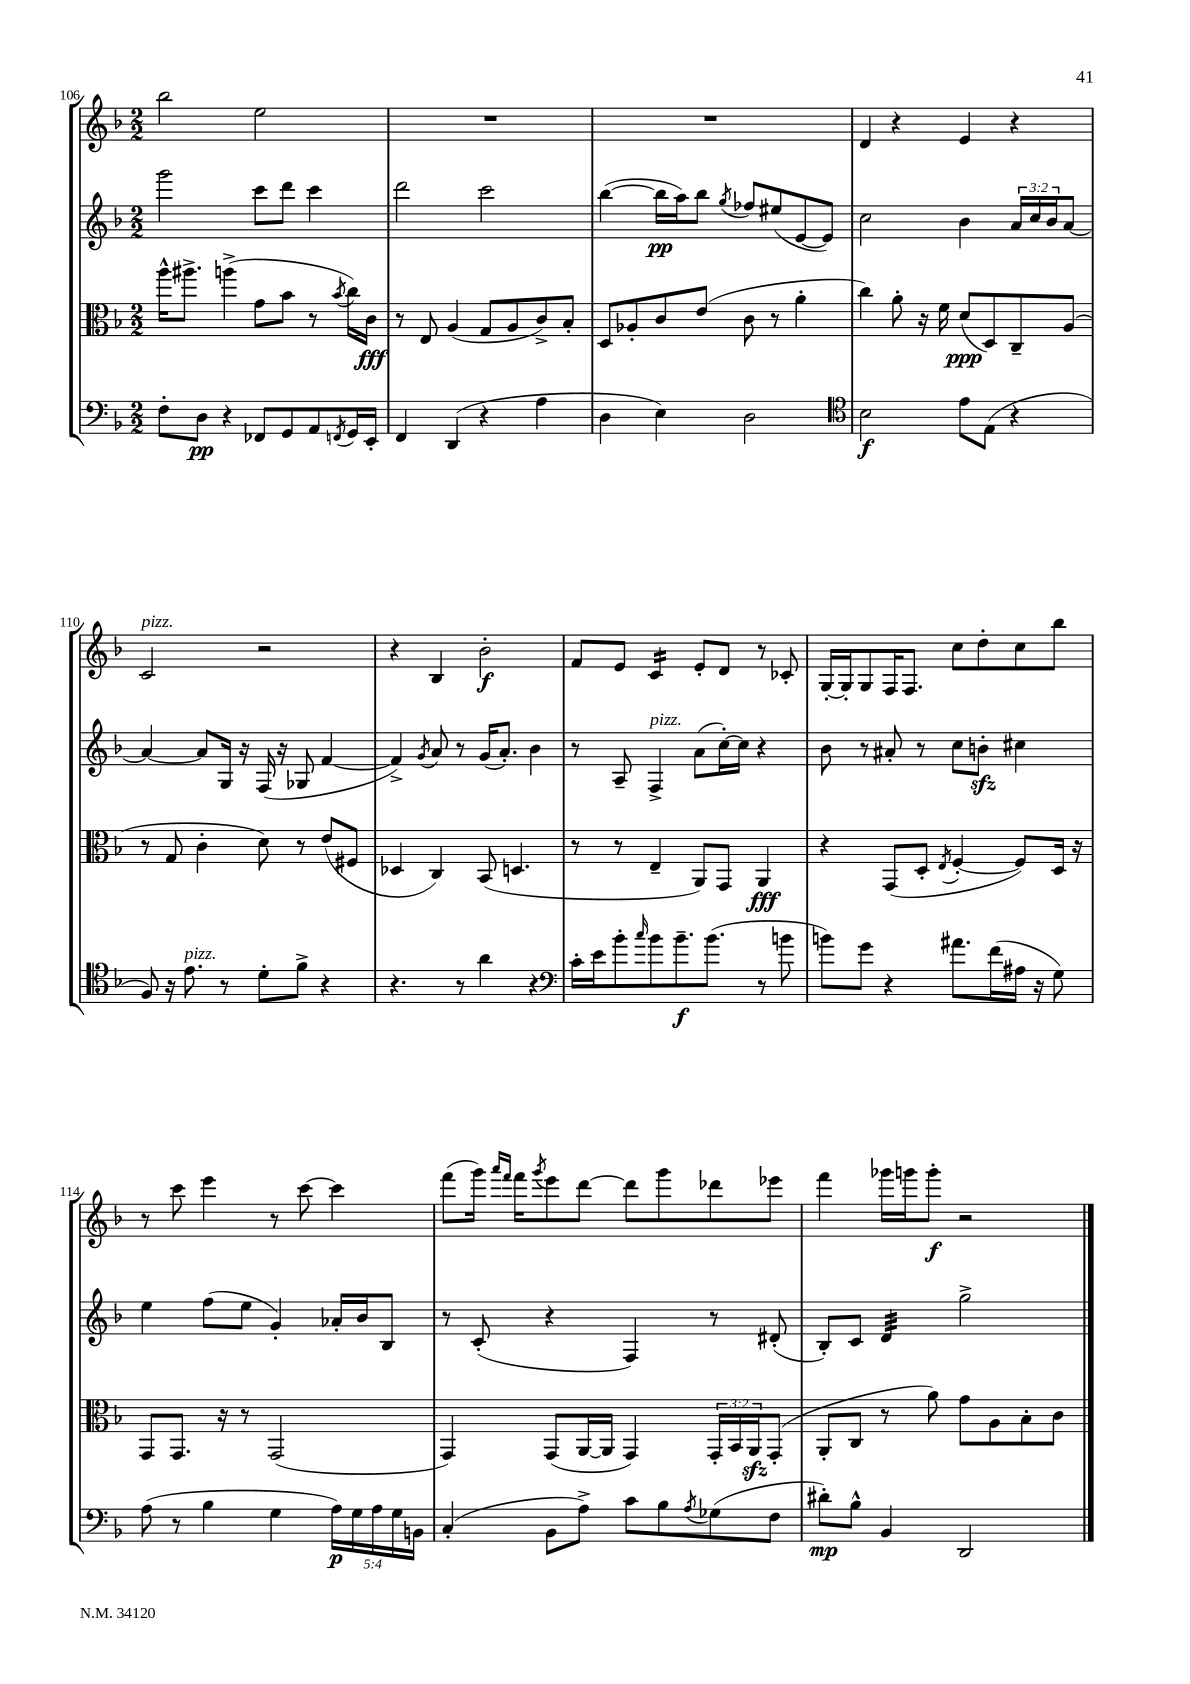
<<
\new StaffGroup <<
\new Staff = "s0" {
    \clef treble \key f \major \numericTimeSignature \time 2/2
    bes''2 e''2 |
    R1 |
    R1 |
    d'4 r4 e'4 r4 |
    c'2^\markup { \italic "pizz." } r2 |
    r4 bes4 bes'2-.\f |
    f'8 e'8 c'4:16 e'8-. d'8 r8 ces'8-. |
    g16~-. g16-. g8 f16 f8. c''8 d''8-. c''8 bes''8 |
    r8 c'''8 e'''4 r8 c'''8~ c'''4 |
    f'''8( g'''16) \grace { a'''16 f'''16 } f'''16 \acciaccatura { g'''8 } e'''8 d'''8~ d'''8 g'''8 des'''8 ees'''8 |
    f'''4 ges'''16 g'''16 g'''8-.\f r2 \bar "|." |
}
\new Staff = "s1" {
    \clef treble \key f \major \numericTimeSignature \time 2/2 \override Staff.TupletNumber.text = #tuplet-number::calc-fraction-text
    g'''2 c'''8 d'''8 c'''4 |
    d'''2 c'''2 |
    bes''4~( bes''16\pp a''16) bes''8 \acciaccatura { g''8 } fes''8 eis''8( e'8~ e'8) |
    c''2 bes'4 \tuplet 3/2 { a'16 c''16 bes'16 } a'8~ |
    a'4~ a'8 g16 r16 f16( r16 ges8 f'4~ |
    f'4->) \acciaccatura { g'8 } a'8 r8 g'16( a'8.-.) bes'4 |
    r8 a8-- f4->^\markup { \italic "pizz." } a'8( c''16~-.) c''16 r4 |
    bes'8 r8 ais'8-. r8 c''8 b'8-.\sfz cis''4 |
    e''4 f''8( e''8 g'4-.) aes'16-. bes'16 bes8 |
    r8 c'8-.( r4 f4) r8 dis'8-.( |
    bes8-.) c'8 d'4:32 g''2-> \bar "|." |
}
\new Staff = "s2" {
    \clef alto \key f \major \numericTimeSignature \time 2/2 \override Staff.TupletNumber.text = #tuplet-number::calc-fraction-text
    a''16-^ ais''8.-> a''4->( g'8 bes'8 r8 \acciaccatura { bes'8 } c''16) c'16\fff |
    r8 e8 a4( g8 a8 c'8->) bes8-. |
    d8 aes8-. c'8 e'8( c'8 r8 a'4-. |
    c''4) a'8-. r16 f'16 d'8\ppp( d8) c8-- a8( |
    r8 g8 c'4-. d'8) r8 e'8( fis8 |
    des4 c4) bes,8( d4. |
    r8 r8 e4-- a,8) g,8 a,4\fff |
    r4 g,8( d8-. \acciaccatura { e8 } f4~-. f8) d16 r16 |
    g,8 g,8. r16 r8 g,2( |
    g,4) g,8( a,16~ a,16 g,4) \tuplet 3/2 { g,16-. bes,16 a,16\sfz } g,8-.( |
    a,8-. c8 r8 a'8) g'8 a8 bes8-. c'8 \bar "|." |
}
\new Staff = "s3" {
    \clef bass \key f \major \numericTimeSignature \time 2/2 \override Staff.TupletNumber.text = #tuplet-number::calc-fraction-text
    f8-. d8\pp r4 fes,8 g,8 a,8 \acciaccatura { f,8 } g,16 e,16-. |
    f,4 d,4( r4 a4 |
    d4 e4) d2 |
    \clef tenor bes2\f e'8 e8( r4 |
    f8) r16 e'8.^\markup { \italic "pizz." } r8 d'8-. f'8-> r4 |
    r4. r8 a'4 r4 |
    \clef bass c'16-. e'16 bes'8-. \grace { c''16 } bes'8 bes'8.--\f bes'8.( r8 b'8 |
    b'8) g'8 r4 ais'8. f'16( ais16 r16 g8) |
    a8( r8 bes4 g4 \tuplet 5/4 { a16\p) g16 a16 g16 b,16 } |
    c4-.( bes,8 a8->) c'8 bes8 \acciaccatura { a8 } ges8( f8 |
    dis'8-.\mp) bes8-^ bes,4 d,2 \bar "|." |
}
>>
>>
\layout { \context { \Score currentBarNumber = #106 } }
